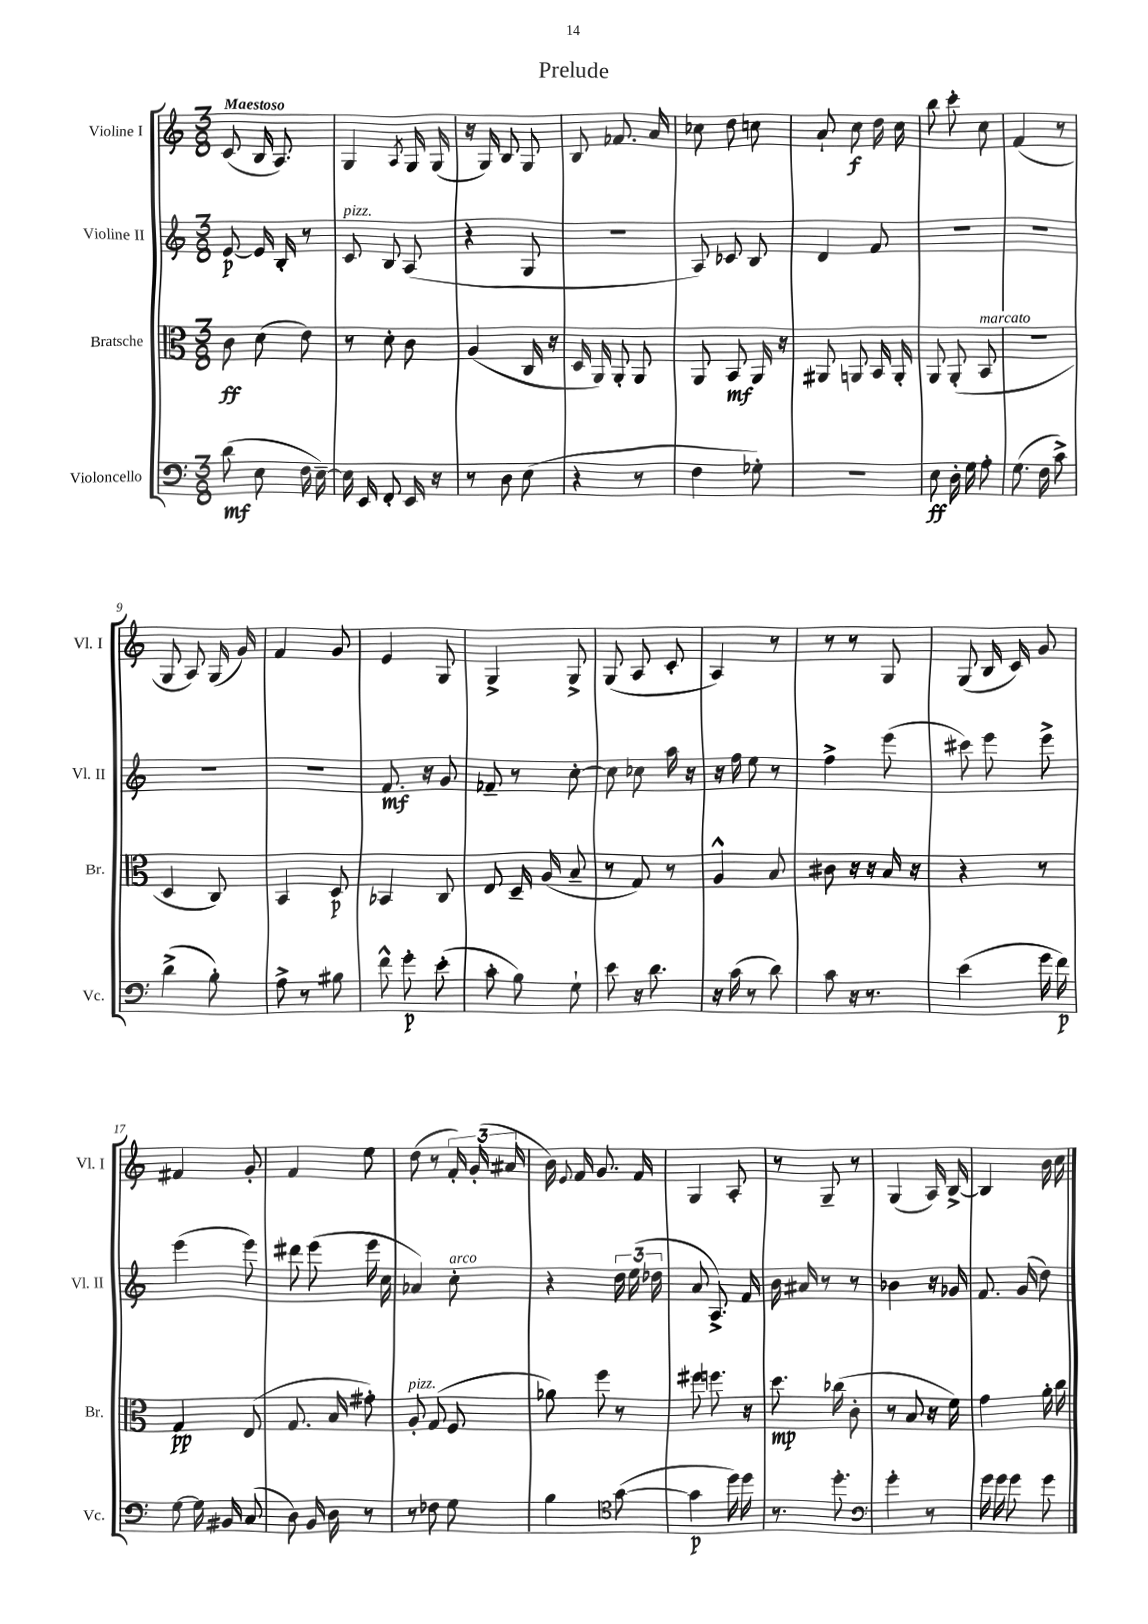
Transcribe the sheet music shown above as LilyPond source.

\header { title = "Prelude" }
<<
\new StaffGroup <<
\new Staff = "s0" \with { instrumentName = "Violine I" shortInstrumentName = "Vl. I" } {
    \clef treble \key c \major \numericTimeSignature \time 3/8 \tempo "Maestoso"
    \autoBeamOff c'8( b16 a8.) |
    g4 \acciaccatura { a8 } g16 g16( |
    r16 g16) b8 g8 |
    b8 fes'8. a'16 |
    ces''8 d''8 c''8 |
    a'8-! c''8\f d''16 c''16 |
    b''8 c'''8-. c''8 |
    f'4( r8 |
    g8 a8) g16( g'16) |
    f'4 g'8 |
    e'4 g8 |
    g4-> g8-> |
    g8( a8 c'8-. |
    a4) r8 |
    r8 r8 g8 |
    g8( b16 c'16) g'8 |
    fis'4 g'8-. |
    f'4 e''8 |
    d''8( r8 \tuplet 3/2 { f'16-.) g'16-.( ais'16 } |
    b'16) \appoggiatura { e'8 } f'16 g'8. f'16 |
    g4 a8-. |
    r8 g8-- r8 |
    g4( a16) b16~-> |
    b4 b'16 c''16 \bar "|." |
}
\new Staff = "s1" \with { instrumentName = "Violine II" shortInstrumentName = "Vl. II" } {
    \clef treble \key c \major \numericTimeSignature \time 3/8
    \autoBeamOff e'8~\p e'16 b16-. r8 |
    c'8^\markup { \italic "pizz." } b8 a8( |
    r4 g8 |
    R4. |
    a8) ces'8 b8 |
    d'4 f'8 |
    R4. |
    R4. |
    R4. |
    R4. |
    f'8.\mf r16 g'8 |
    fes'8-- r8 c''8~-. |
    c''8 ces''8 a''16 r16 |
    r16 f''16 e''8 r8 |
    f''4-> e'''8( |
    cis'''8) e'''8 e'''8-> |
    e'''4( e'''8) |
    dis'''8 e'''8( e'''16 c''16 |
    aes'4) c''8-.^\markup { \italic "arco" } |
    r4 \tuplet 3/2 { d''16 e''16( des''16 } |
    a'8 a8.->) f'16 |
    b'16 ais'16 r8 r8 |
    bes'4 r16 ges'16 |
    f'8. g'16( d''8) \bar "|." |
}
\new Staff = "s2" \with { instrumentName = "Bratsche" shortInstrumentName = "Br." } {
    \clef alto \key c \major \numericTimeSignature \time 3/8
    \autoBeamOff c'8\ff d'8( e'8) |
    r8 d'8-. c'8 |
    a4( c16 r16 |
    d16 a,16) a,8-. a,8 |
    a,8 b,8\mf a,16 r16 |
    ais,8 a,8 b,16 a,16-. |
    a,8 a,8-.( b,8^\markup { \italic "marcato" } |
    r4. |
    d4 c8) |
    b,4 d8\p |
    bes,4 c8 |
    e8 d16-- a16( b8-- |
    r8 g8) r8 |
    a4-^ b8 |
    cis'8 r16 r16 b16 r16 |
    r4 r8 |
    g4\pp e8( |
    g8. b16 gis'8-.) |
    a8-.^\markup { \italic "pizz." } g8( f8 |
    aes'8) f''8 r8 |
    fis''8 f''8. r16 |
    d''8.\mp ces''16( c'8-. |
    r8 b8 r16 f'16) |
    g'4 a'16-. c''16 \bar "|." |
}
\new Staff = "s3" \with { instrumentName = "Violoncello" shortInstrumentName = "Vc." } {
    \clef bass \key c \major \numericTimeSignature \time 3/8
    \autoBeamOff d'8\mf( e8 f16 e16~--) |
    e16 e,16 f,8-. e,16 r16 |
    r8 d8 e8( |
    r4 r8 |
    f4 ges8-.) |
    R4. |
    e8\ff d16-. g16 a8-. |
    g8.( f16 c'8->) |
    d'4->( b8-.) |
    a8-> r8 bis8 |
    f'8-^ g'8-.\p e'8-.( |
    c'8-. b8) g8-! |
    e'8 r16 d'8. |
    r16 c'16( r8 d'8) |
    c'8 r16 r8. |
    e'4( g'16 f'16\p) |
    g8~ g16 bis,16 c8( |
    d8) b,16 d16 r8 |
    r8 fes8 g8 |
    b4 \clef tenor g'8~( |
    g'4\p d''16) d''16 |
    r8. d''8.-. |
    \clef bass g'4-. r8 |
    g'16 g'16 g'8 g'8 \bar "|." |
}
>>
>>
